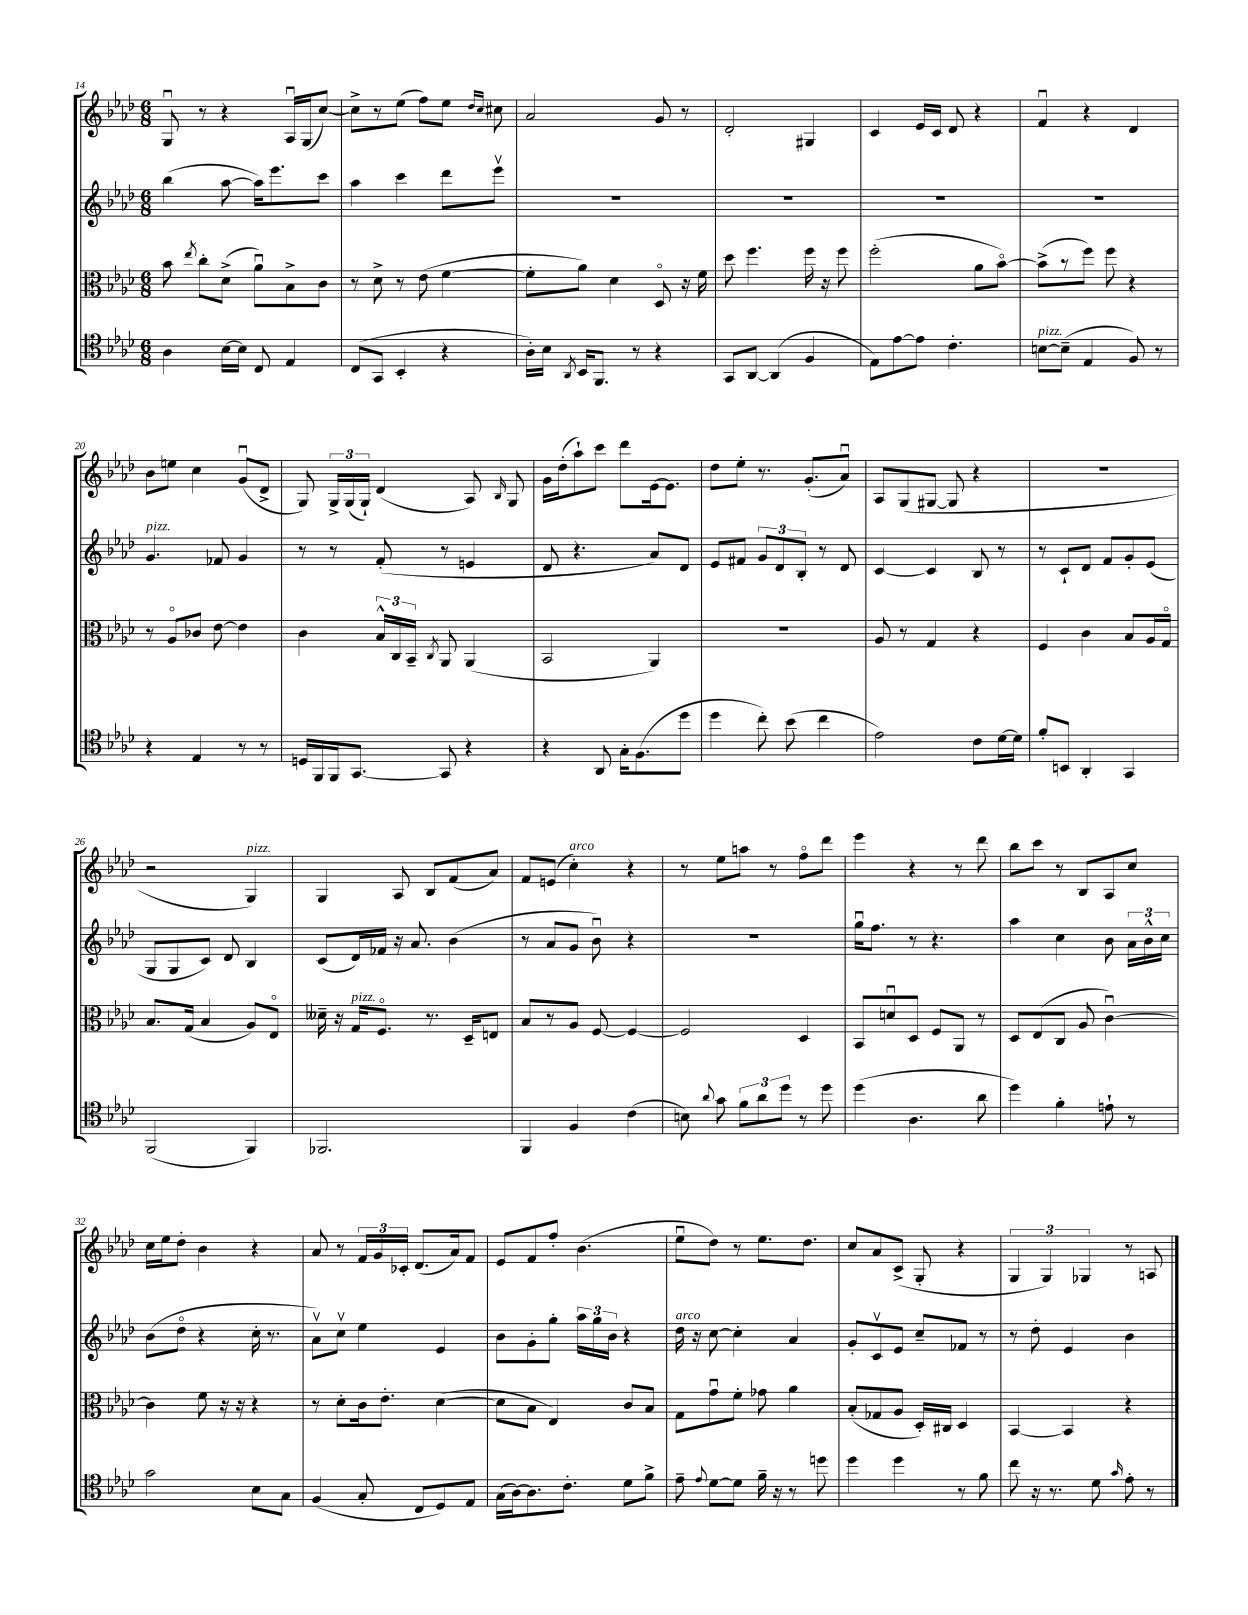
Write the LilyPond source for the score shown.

<<
\new StaffGroup <<
\new Staff = "s0" {
    \clef treble \key aes \major \numericTimeSignature \time 6/8
    \autoBeamOff g8\downbow r8 r4 aes16[\downbow g16( c''8]~) |
    c''8[-> r8 ees''8]( f''8[) ees''8] \grace { des''16[ c''16] } cis''8 |
    aes'2 g'8 r8 |
    des'2-. gis4 |
    c'4 ees'16[ c'16] des'8 r4 |
    f'4\downbow r4 des'4 |
    bes'8[ e''8] c''4 g'8[\downbow( des'8]-> |
    g8) \tuplet 3/2 { g16[-> g16( g16]-!) } des'4( aes8) \grace { bes16 } g8 |
    g'16[ des''16-.( aes''8-!) c'''8] des'''8[ ees'16~ ees'8.] |
    des''8[ ees''8]-. r8. g'8.[-.( aes'8]\downbow) |
    aes8[ g8( gis8]~ gis8 r4 |
    R2. |
    r2 g4^\markup { \italic "pizz." }) |
    g4 aes8 bes8[ f'8( aes'8]) |
    f'8[ e'8]( c''4-.^\markup { \italic "arco" }) r4 |
    r8 ees''8[ a''8] r8 f''8[\flageolet des'''8] |
    ees'''4 r4 r8 des'''8 |
    bes''8[ c'''8] r8 bes8[ aes8 c''8] |
    c''16[ ees''16 des''8]-. bes'4 r4 |
    aes'8 r8 \tuplet 3/2 { f'16[ g'16 ces'16]-. } des'8.[( aes'16) f'8] |
    ees'8[ f'8 f''8]-. bes'4.( |
    ees''8[\downbow des''8]) r8 ees''8.[ des''8.] |
    c''8[ aes'8 c'8]->( g8-. r4 |
    \tuplet 3/2 { g4 g4) ges4 } r8 a8 \bar "|." |
}
\new Staff = "s1" {
    \clef treble \key aes \major \numericTimeSignature \time 6/8
    \autoBeamOff bes''4( aes''8~ aes''16[) ees'''8. c'''8] |
    aes''4 c'''4 des'''8[ ees'''8]\upbow |
    R2. |
    R2. |
    R2. |
    R2. |
    g'4.^\markup { \italic "pizz." } fes'8 g'4 |
    r8 r8 f'8-.( r8 e'4 |
    des'8 r4. aes'8[) des'8] |
    ees'8[ fis'8] \tuplet 3/2 { g'8[ des'8 bes8]-. } r8 des'8 |
    c'4~ c'4 bes8 r8 |
    r8 c'8[-! des'8] f'8[ g'8-. ees'8]( |
    g8[ g8 c'8]) des'8 bes4 |
    c'8[( des'16) fes'16] r16 aes'8. bes'4( |
    r8 aes'8[ g'8] bes'8\downbow) r4 |
    r2. |
    g''16[\downbow f''8.] r8 r4. |
    aes''4 c''4 bes'8 \tuplet 3/2 { aes'16[ bes'16-^ c''16] } |
    bes'8[( des''8]\flageolet r4 c''16-. r8. |
    aes'8[\upbow) c''8]\upbow ees''4 ees'4 |
    bes'8[ g'8-. g''8]-. \tuplet 3/2 { aes''16[ g''16 bes'16] } r4 |
    des''16^\markup { \italic "arco" } r16 c''8~ c''4-. aes'4 |
    g'8[-. c'8\upbow ees'8] c''8[-- fes'8] r8 |
    r8 des''8-. ees'4 bes'4 \bar "|." |
}
\new Staff = "s2" {
    \clef alto \key aes \major \numericTimeSignature \time 6/8
    \autoBeamOff bes'8 \acciaccatura { ees''8 } c''8[-. des'8]->( aes'8[\downbow) bes8-> c'8] |
    r8 des'8-> r8 ees'8( f'4~ |
    f'8[-. aes'8]) des'4 des8\flageolet r16 f'16 |
    des''8 f''4. f''16 r16 f''8 |
    f''2-.( aes'8[ bes'8]~\flageolet) |
    bes'8[->( r8 f''8]) f''8 r4 |
    r8 aes8[\flageolet ces'8] ees'8~ ees'4 |
    c'4 \tuplet 3/2 { bes16[-^ c16 bes,16]-- } \acciaccatura { c8 } aes,8 aes,4( |
    bes,2 aes,4) |
    R2. |
    aes8 r8 g4 r4 |
    f4 c'4 bes8[ aes16 g16]\flageolet |
    bes8.[ g16]( bes4 aes8[) ees8]\flageolet |
    deses'16-- r16 g16[^\markup { \italic "pizz." } f8.]\flageolet r8. des16[-- e8] |
    bes8[ r8 aes8] f8~ f4~ |
    f2 des4 |
    bes,8[ d'8\downbow des8] f8[ aes,8] r8 |
    des8[ ees8( c8] aes8 c'4~\downbow) |
    c'4 f'8 r16 r16 r4 |
    r8 des'8[-. c'16 ees'8.]-. des'4~( |
    des'8[ bes8] ees4) c'8[ bes8] |
    g8[ g'8\downbow f'8]-. ges'8 aes'4 |
    bes8[-.( ges8 aes8] des16[-.) cis16] des4 |
    bes,4~ bes,4 r4 \bar "|." |
}
\new Staff = "s3" {
    \clef tenor \key aes \major \numericTimeSignature \time 6/8
    \autoBeamOff aes4 bes16[~ bes16] c8 ees4 |
    c8[( g,8] bes,4-. r4 |
    aes16[-.) bes16] \acciaccatura { aes,8 } bes,16[ f,8.] r8 r4 |
    g,8[ aes,8]~ aes,4( f4 |
    ees8[) ees'8~ ees'8] c'4.-. |
    b8[~^\markup { \italic "pizz." } b8]--( ees4 f8) r8 |
    r4 ees4 r8 r8 |
    d16[ f,16 f,16 g,8.]~ g,8 r4 |
    r4 aes,8 g16[-. f8.( des''8] |
    des''4 c''8-.) bes'8( c''4 |
    ees'2) c'8[ des'16~ des'16] |
    f'8[-. b,8] aes,4-. g,4 |
    f,2( f,4) |
    fes,2. |
    f,4 f4 c'4( |
    b8) \appoggiatura { aes'8 } g'8 \tuplet 3/2 { f'8[ aes'8 des''8] } r8 des''8 |
    des''4( aes4. aes'8 |
    des''4) f'4-. e'8-! r8 |
    g'2 bes8[ g8] |
    f4( g8-. c8[ des8) ees8] |
    g16[( aes16~) aes8. c'8.]-. des'8[ f'8]-> |
    ees'8-- \appoggiatura { ees'8 } des'8[~ des'8] f'16-- r16 r8 d''8 |
    des''4 des''4 r8 f'8 |
    c''8 r16 r8. des'8 \grace { g'16 } ees'8-. r8 \bar "|." |
}
>>
>>
\layout { \context { \Score currentBarNumber = #14 } }
